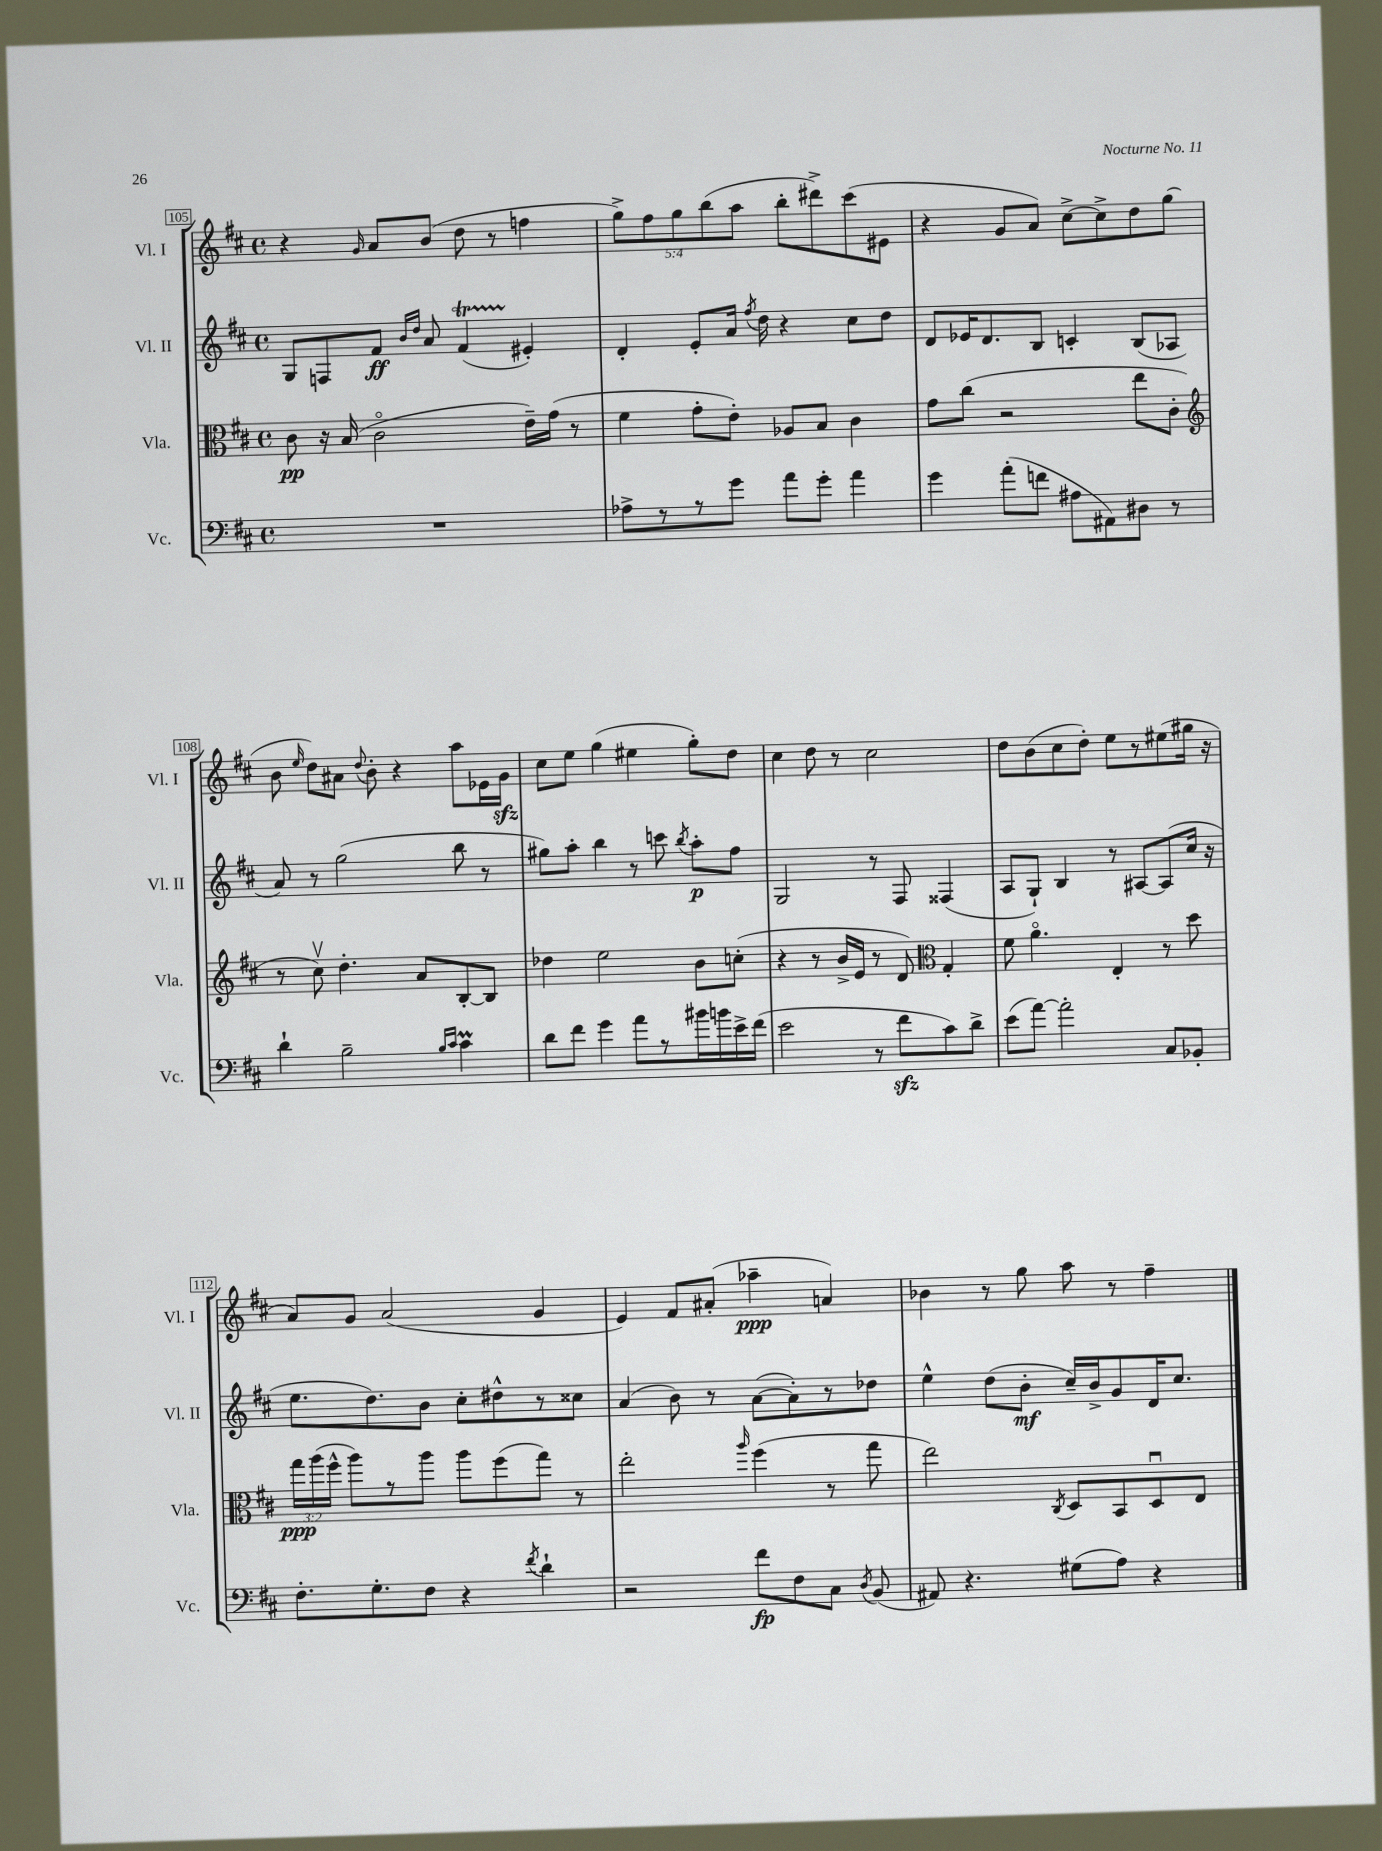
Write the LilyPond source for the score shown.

<<
\new StaffGroup <<
\new Staff = "s0" \with { instrumentName = "Vl. I" shortInstrumentName = "Vl. I" } {
    \clef treble \key d \major \defaultTimeSignature \time 4/4 \override Staff.TupletNumber.text = #tuplet-number::calc-fraction-text
    \autoBeamOff r4 \grace { g'16 } a'8[ b'8]( d''8 r8 f''4 |
    \tuplet 5/4 { g''8[->) fis''8 g''8 b''8( a''8] } b''8[-. dis'''8->) cis'''8( eis'8] |
    r4 g'8[ a'8]) cis''8[~-> cis''8-> d''8 g''8]( |
    b'8 \grace { e''16 } d''8[) ais'8] \appoggiatura { d''8 } b'8-. r4 a''8[ ees'16 g'16]\sfz |
    cis''8[ e''8] g''4( eis''4 g''8[-.) d''8] |
    cis''4 d''8 r8 cis''2 |
    d''8[ b'8( cis''8 d''8]-.) e''8[ r8 eis''8( gis''16] r16 |
    a'8[) g'8] a'2( g'4 |
    e'4) fis'8[ ais'8]-.( aes''4--\ppp a'4) |
    bes'4 r8 g''8 a''8 r8 fis''4-- \bar "|." |
}
\new Staff = "s1" \with { instrumentName = "Vl. II" shortInstrumentName = "Vl. II" } {
    \clef treble \key d \major \defaultTimeSignature \time 4/4
    \autoBeamOff g8[ f8 fis'8]\ff \grace { b'16[ d''16] } a'8 fis'4\startTrillSpan( eis'4-.\stopTrillSpan) |
    d'4-. e'8[-. a'16] \acciaccatura { fis''8 } d''16 r4 cis''8[ d''8] |
    d'8[ ees'16 d'8. b8] c'4-. b8[( aes8] |
    a'8) r8 g''2( b''8 r8 |
    gis''8[) a''8]-. b''4 r8 c'''8 \acciaccatura { b''8 } a''8[-.\p fis''8] |
    g2 r8 fis8 fisis4( |
    a8[ g8]-!) b4 r8 ais8[~ ais8( cis''16] r16 |
    e''8.[ d''8.) b'8] cis''8[-. dis''8-^ r8 cisis''8] |
    a'4( b'8) r8 a'8[~( a'8-.) r8 des''8] |
    e''4-^ d''8[( b'8]-.\mf cis''16[--) b'16-> g'8 d'16 cis''8.] \bar "|." |
}
\new Staff = "s2" \with { instrumentName = "Vla." shortInstrumentName = "Vla." } {
    \clef alto \key d \major \defaultTimeSignature \time 4/4 \override Staff.TupletNumber.text = #tuplet-number::calc-fraction-text
    \autoBeamOff cis'8\pp r16 b16( cis'2\flageolet e'16[--) g'16]( r8 |
    fis'4 g'8[-. e'8]-.) aes8[ b8] cis'4 |
    g'8[ cis''8]( r2 e''8[ cis'8]-. |
    \clef treble r8 cis''8\upbow) d''4.-. a'8[ b8~-. b8] |
    des''4 e''2 b'8[ c''8]-.( |
    r4 r8 b'16[-> e'16] r8 d'8) \clef alto g4-. |
    fis'8 a'4.\flageolet e4-. r8 d''8 |
    \tuplet 3/2 { g''16[\ppp a''16( fis''16]-^ } a''8[) r8 a''8] a''8[ fis''8( g''8]) r8 |
    e''2-. \grace { a''16 } fis''4( r8 g''8 |
    e''2) \acciaccatura { cis8 } d8[ b,8 d8\downbow e8] \bar "|." |
}
\new Staff = "s3" \with { instrumentName = "Vc." shortInstrumentName = "Vc." } {
    \clef bass \key d \major \defaultTimeSignature \time 4/4
    \autoBeamOff R1 |
    aes8[-> r8 r8 g'8] a'8[ g'8]-. a'4 |
    g'4 a'8[-.( f'8] ais8[ ais,8) dis8] r8 |
    d'4-! b2-- \grace { b16[ cis'16] } cis'4\prall |
    d'8[ fis'8] g'4 a'8[ r8 bis'16 b'16 e'16-> fis'16]( |
    e'2 r8 fis'8[\sfz cis'8) d'8]-> |
    e'8[( a'8]~) a'2-. cis8[ bes,8]-. |
    fis8.[-. g8.-. fis8] r4 \acciaccatura { fis'8 } d'4-! |
    r2 fis'8[\fp fis8 cis8] \acciaccatura { d8 } b,8( |
    ais,8) r4. gis8[( a8]) r4 \bar "|." |
}
>>
>>
\layout { \context { \Score currentBarNumber = #105 \override BarNumber.stencil = #(make-stencil-boxer 0.1 0.3 ly:text-interface::print) } }
